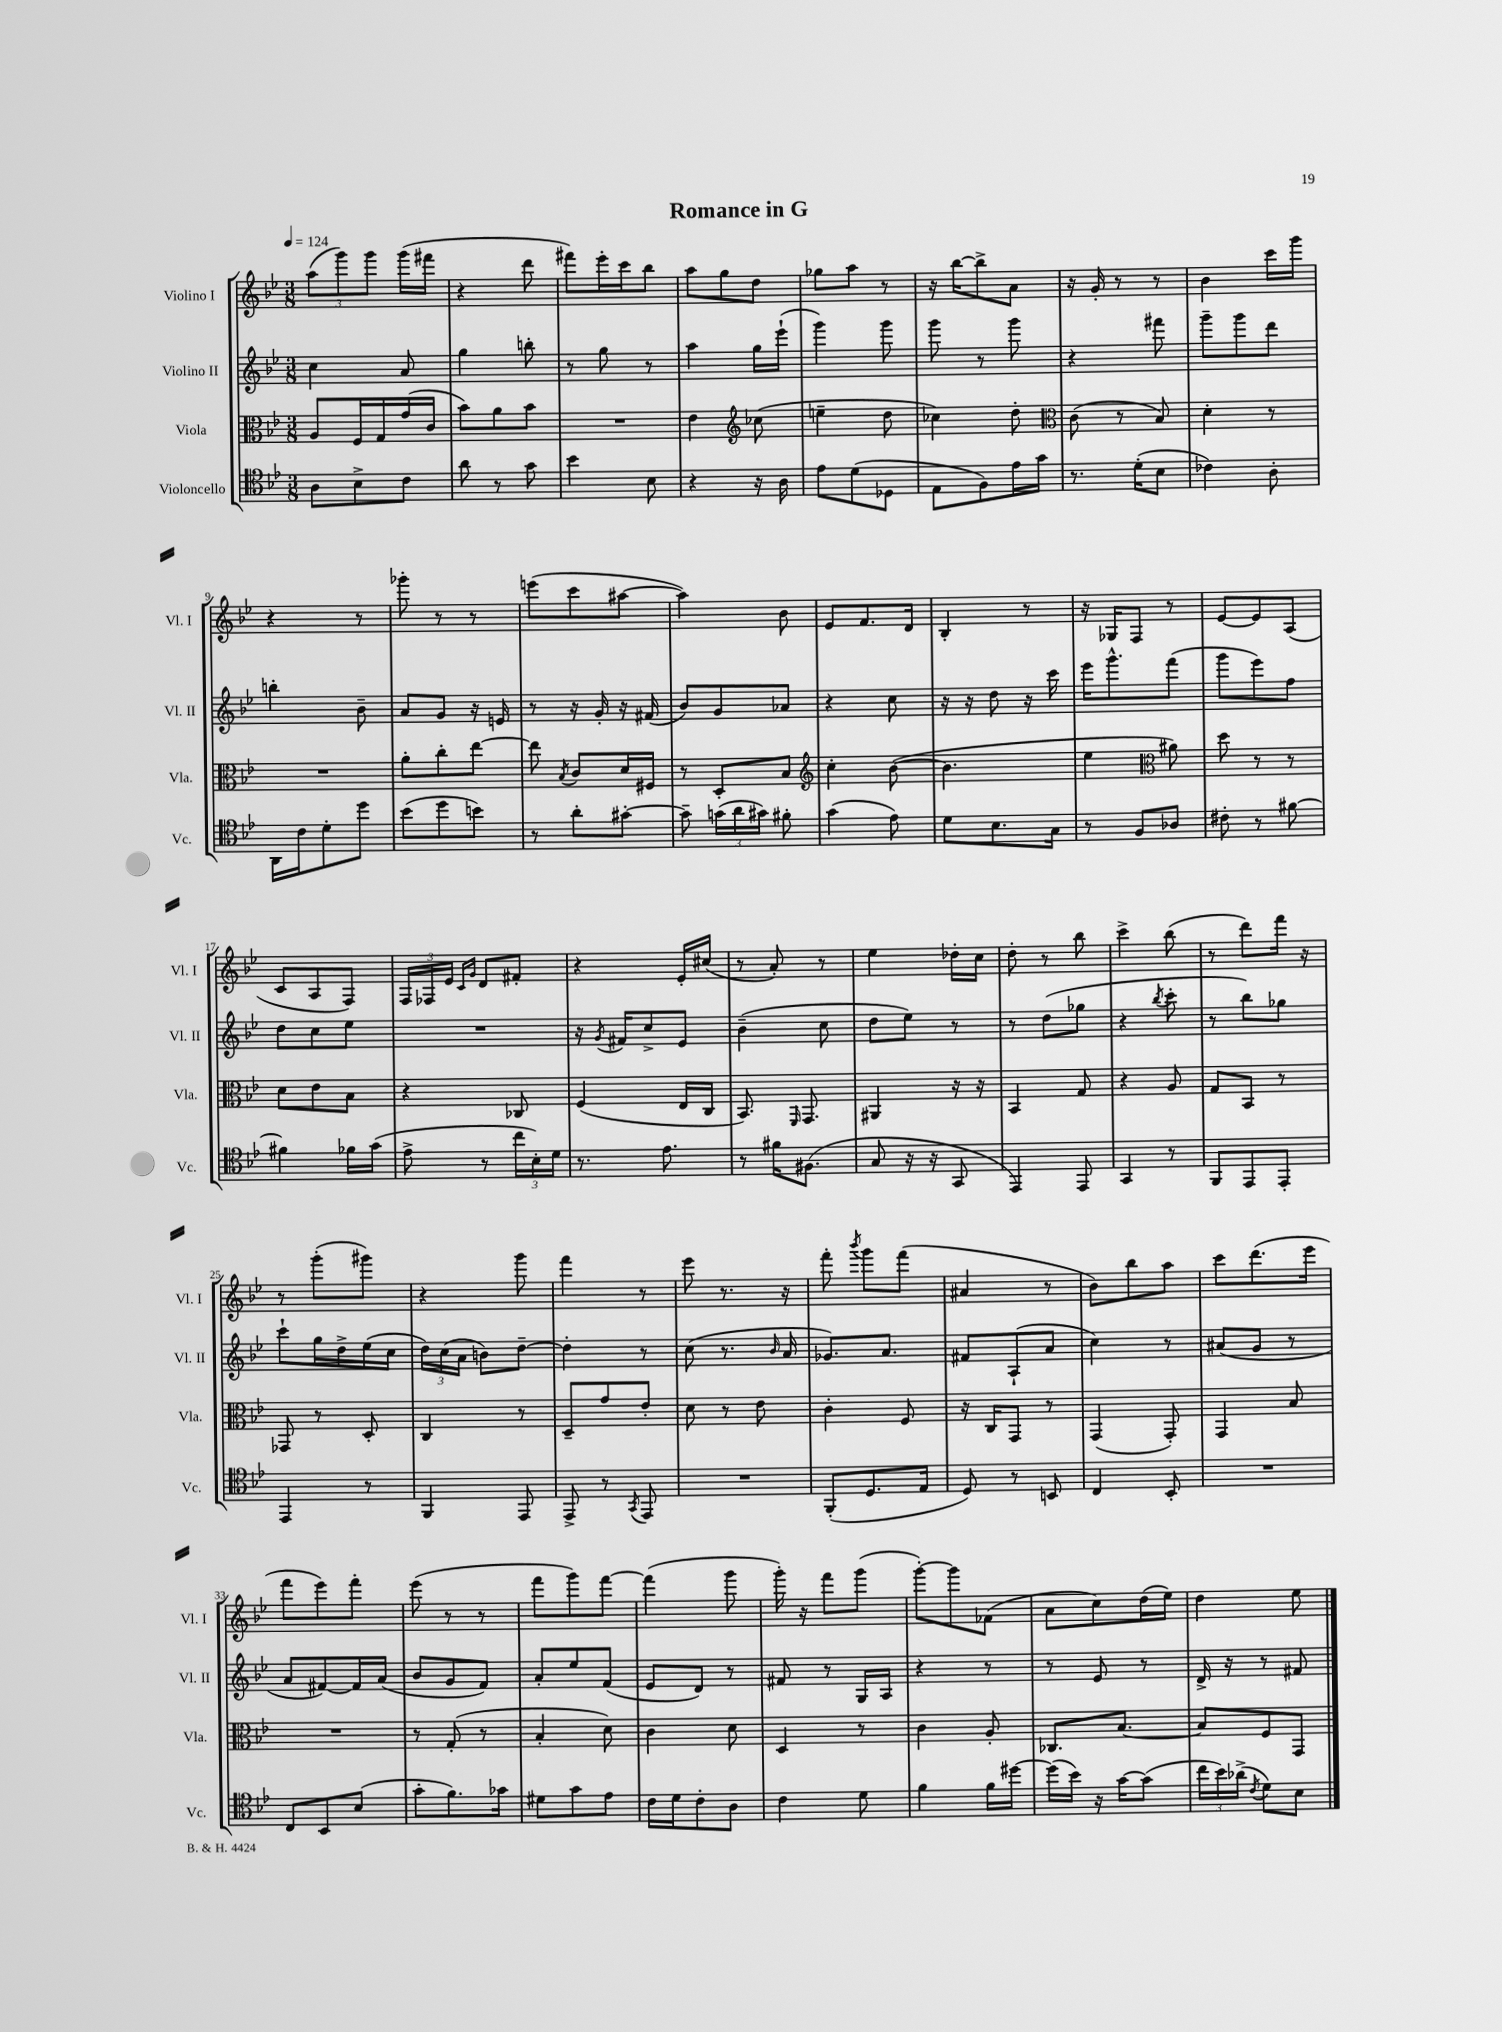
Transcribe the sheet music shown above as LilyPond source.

\header { title = "Romance in G" }
<<
\new StaffGroup <<
\new Staff = "s0" \with { instrumentName = "Violino I" shortInstrumentName = "Vl. I" } {
    \clef treble \key bes \major \numericTimeSignature \time 3/8 \tempo 4 = 124
    \autoBeamOff \tuplet 3/2 { a''8[( g'''8) g'''8] } g'''16[( fis'''16] |
    r4 d'''8 |
    fis'''8[) ees'''16-. c'''16 bes''8] |
    a''8[ g''8 d''8] |
    ges''8[ a''8] r8 |
    r16 bes''16[~ bes''8-> a'8] |
    r16 g'16-. r8 r8 |
    bes'4 c'''16[ g'''16] |
    r4 r8 |
    ges'''8-. r8 r8 |
    e'''8[( c'''8 ais''8]~ |
    ais''4) bes'8 |
    ees'8[ f'8. d'16] |
    bes4-. r8 |
    r16 ges16[ f8] r8 |
    ees'8[~ ees'8 a8]( |
    c'8[ a8 f8]) |
    \tuplet 3/2 { f16[ fes16 ees'16] } \grace { c'16[ g'16] } d'8[ fis'8]-. |
    r4 ees'16[-. cis''16]( |
    r8 a'8-.) r8 |
    ees''4 des''16[-. c''16] |
    d''8-. r8 bes''8 |
    c'''4-> bes''8( |
    r8 d'''8[) f'''16] r16 |
    r8 g'''8[-.( gis'''8]) |
    r4 g'''8 |
    f'''4 r8 |
    ees'''8 r8. r16 |
    f'''8-. \acciaccatura { bes'''8 } g'''8[ f'''8]( |
    ais'4 r8 |
    bes'8[) bes''8 a''8] |
    c'''8[ d'''8.( ees'''16] |
    f'''8[ ees'''8) f'''8]-. |
    ees'''8( r8 r8 |
    f'''8[ g'''8) f'''8]~ |
    f'''4( g'''8 |
    g'''16-.) r16 f'''8[ g'''8]( |
    g'''8[~-.) g'''8 fes'8]( |
    a'8[ c''8) d''16( ees''16]) |
    d''4 ees''8 \bar "|." |
}
\new Staff = "s1" \with { instrumentName = "Violino II" shortInstrumentName = "Vl. II" } {
    \clef treble \key bes \major \numericTimeSignature \time 3/8
    \autoBeamOff c''4 a'8 |
    g''4 b''8-. |
    r8 g''8 r8 |
    a''4 g''16[ ees'''16]-!( |
    g'''4) g'''8 |
    g'''8 r8 g'''8 |
    r4 fis'''8 |
    g'''8[-- g'''8 d'''8] |
    b''4-. bes'8-- |
    a'8[ g'8] r16 e'16 |
    r8 r16 g'16-. r16 fis'16( |
    bes'8[) g'8 aes'8] |
    r4 c''8 |
    r16 r16 d''8 r16 c'''16 |
    ees'''16[ g'''8.-^ f'''8]( |
    g'''8[ ees'''8) f''8] |
    d''8[ c''8 ees''8] |
    R4. |
    r16 \acciaccatura { g'8 } fis'16[ c''8-> ees'8] |
    bes'4--( c''8 |
    d''8[ ees''8]) r8 |
    r8 d''8[( ges''8] |
    r4 \acciaccatura { bes''8 } c'''8-. |
    r8 bes''8[) ges''8] |
    c'''8[-! g''16 d''16-> ees''16( c''16] |
    \tuplet 3/2 { d''16[) c''16( a'16] } b'8[) d''8]~-- |
    d''4-. r8 |
    c''8( r8. \grace { bes'16 } a'16 |
    ges'8.[) a'8.] |
    fis'8[ a8-!( a'8] |
    c''4) r8 |
    ais'8[( g'8] r8 |
    a'8[ fis'8~) fis'16 a'16]( |
    bes'8[ g'8 f'8]) |
    a'8[-. ees''8 f'8]( |
    ees'8[ d'8]) r8 |
    fis'8 r8 g16[ a16] |
    r4 r8 |
    r8 ees'8 r8 |
    d'16-> r16 r8 fis'8 \bar "|." |
}
\new Staff = "s2" \with { instrumentName = "Viola" shortInstrumentName = "Vla." } {
    \clef alto \key bes \major \numericTimeSignature \time 3/8
    \autoBeamOff a8[ f16 g16 g'16( c'16] |
    bes'8[) a'8 bes'8] |
    R4. |
    ees'4 \clef treble ces''8( |
    e''4-- d''8 |
    ces''4) d''8-. |
    \clef alto c'8( r8 bes8) |
    d'4-. r8 |
    R4. |
    a'8[-. c''8-. ees''8]~ |
    ees''8 \acciaccatura { bes8 } c'8[ d'16 fis16] |
    r8 d8[-. bes8] |
    \clef treble c''4-. bes'8~( |
    bes'4. |
    ees''4 \clef alto ais'8) |
    d''8 r8 r8 |
    d'8[ ees'8 bes8] |
    r4 ces8 |
    f4( ees16[ c16] |
    bes,8.) \grace { f,16 } g,8. |
    ais,4 r16 r16 |
    bes,4 g8 |
    r4 a8 |
    g8[ bes,8] r8 |
    ges,8 r8 d8-. |
    c4 r8 |
    d8[-- g'8 ees'8]-. |
    d'8 r8 ees'8 |
    c'4-. f8 |
    r16 c16[ g,8] r8 |
    g,4( g,8-.) |
    g,4 bes8 |
    R4. |
    r8 g8-.( r8 |
    bes4-. d'8) |
    c'4 d'8 |
    d4 r8 |
    c'4 a8-. |
    ces8.[ bes8.]~ |
    bes8[ f8 g,8] \bar "|." |
}
\new Staff = "s3" \with { instrumentName = "Violoncello" shortInstrumentName = "Vc." } {
    \clef tenor \key bes \major \numericTimeSignature \time 3/8
    \autoBeamOff a8[ bes8-> c'8] |
    a'8 r8 g'8 |
    bes'4 bes8 |
    r4 r16 a16 |
    ees'8[ d'8( des8] |
    ees8[ f8) ees'16 g'16] |
    r8. d'16[-.( bes8] |
    ces'4) a8-. |
    a,16[ c'16 d'8-. d''8] |
    bes'8[( d''8 b'8]) |
    r8 a'8[-. gis'8]~-. |
    gis'8-- \tuplet 3/2 { g'16[( a'16 gis'16]) } fis'8-. |
    g'4( ees'8) |
    d'8[ bes8. g16] |
    r8 f8[ aes8] |
    cis'8-. r8 fis'8~ |
    fis'4 fes'16[ g'16]( |
    ees'8-> r8 \tuplet 3/2 { c''16[ bes16-.) d'16] } |
    r8. ees'8. |
    r8 fis'16[ fis8.]( |
    g8 r16 r16 g,8 |
    ees,4) ees,8 |
    g,4 r8 |
    f,8[ ees,8 ees,8]-. |
    ees,4 r8 |
    f,4 ees,8 |
    ees,8-> r8 \acciaccatura { g,8 } ees,8 |
    R4. |
    f,8[-.( d8. ees16] |
    d8) r8 b,8 |
    c4 bes,8-. |
    R4. |
    c8[ bes,8 bes8]( |
    g'8[-. f'8.) ges'16] |
    dis'8[ g'8 ees'8] |
    c'16[ d'16 c'8-. a8] |
    c'4 d'8 |
    f'4 f'16[ dis''16]~ |
    dis''16[( bes'16]) r16 g'16[~ g'8]( |
    \tuplet 3/2 { c''16[ bes'16) aes'16]->( } \acciaccatura { c'8 } d'8[) bes8] \bar "|." |
}
>>
>>
